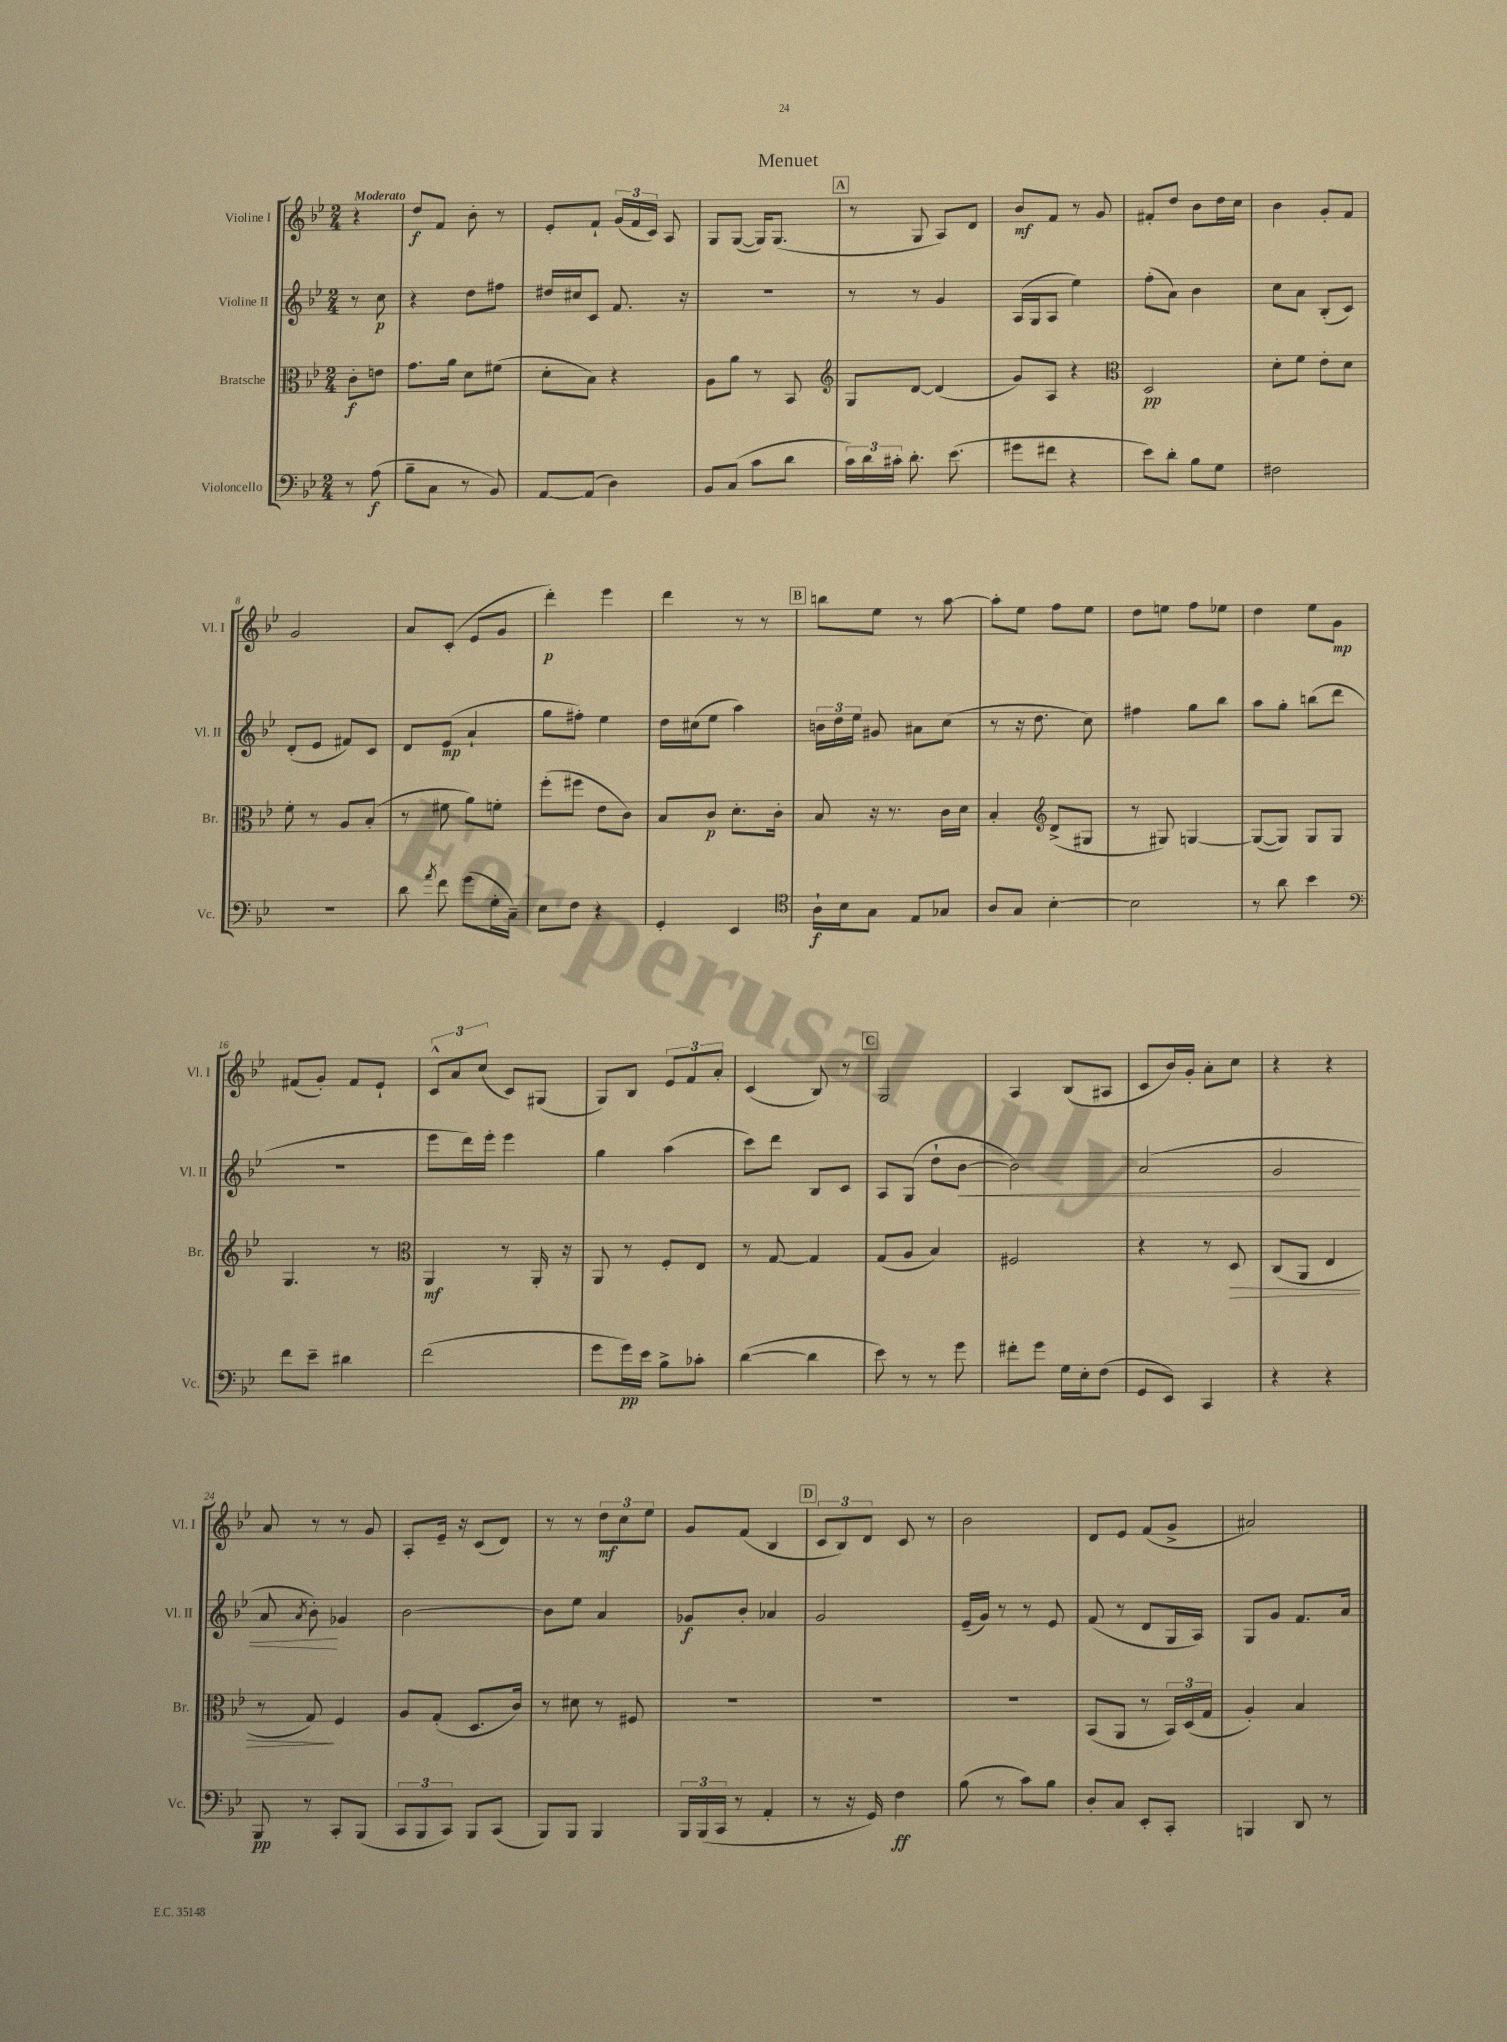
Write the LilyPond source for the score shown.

\header { title = "Menuet" }
<<
\new StaffGroup <<
\new Staff = "s0" \with { instrumentName = "Violine I" shortInstrumentName = "Vl. I" } {
    \clef treble \key bes \major \numericTimeSignature \time 2/4 \partial 4 \tempo "Moderato"
    \autoBeamOff r4 |
    d''8[\f f'8] bes'8-. r8 |
    ees'8[-. f'8]-! \tuplet 3/2 { g'16[( f'16 c'16]) } a8 |
    g8[ g8]~( g16[) g8.]( |
    \mark \markup { \box "A" } r8 g8 a8[) d'8] |
    bes'8[\mf f'8] r8 g'8 |
    fis'8[-. d''8] bes'8[ d''16 c''16] |
    bes'4 g'8[-. f'8] |
    g'2 |
    a'8[ c'8]-.( ees'8[ g'8] |
    d'''4-.\p) ees'''4 |
    d'''4 r8 r8 |
    \mark \markup { \box "B" } b''8[ ees''8] r8 a''8~ |
    a''8[-. ees''8] f''8[ ees''8] |
    d''8[ e''8] f''8[ ees''8] |
    d''4 ees''8[ g'8]\mp |
    fis'8[( g'8]-.) fis'8[ ees'8]-! |
    \tuplet 3/2 { c'8[-^ a'8 c''8]( } c'8[) gis8]( |
    g8[) bes8] \tuplet 3/2 { ees'8[ f'8 a'8]-. } |
    c'4( bes8) r8 |
    \mark \markup { \box "C" } g2 |
    a4 bes8[( ais8] |
    c'8[ bes'16) g'16]-. a'8[-. c''8] |
    r4 r4 |
    a'8 r8 r8 g'8 |
    a8[-. ees'16]-- r16 c'8[( d'8]) |
    r8 r8 \tuplet 3/2 { d''8[\mf c''8 ees''8] } |
    g'8[ f'8]( bes4 |
    \mark \markup { \box "D" } \tuplet 3/2 { c'8[ bes8) d'8] } c'8 r8 |
    bes'2 |
    d'8[ ees'8] f'8[( g'8]-> |
    ais'2) \bar "|." |
}
\new Staff = "s1" \with { instrumentName = "Violine II" shortInstrumentName = "Vl. II" } {
    \clef treble \key bes \major \numericTimeSignature \time 2/4 \partial 4
    \autoBeamOff r8 c''8\p |
    r4 d''8[ fis''8] |
    dis''16[ cis''16 c'8] f'8. r16 |
    r2 |
    \mark \markup { \box "A" } r8 r8 g'4 |
    a16[( g16 a8] ees''4) |
    f''8[-.( a'8]) bes'4 |
    c''8[ a'8] bes8[-.( c'8]) |
    d'8[-.( ees'8] fis'8[) c'8] |
    d'8[ ees'8]\mp( a'4-! |
    g''8[ fis''8]-.) ees''4 |
    d''16[ cis''16( ees''8] a''4) |
    \mark \markup { \box "B" } \tuplet 3/2 { b'16[ d''16 ees''16] } gis'8 ais'8[ c''8]( |
    r8 r16 d''8. c''8) |
    fis''4 g''8[ bes''8] |
    a''8[ g''8]-. b''8[( d'''8] |
    R2 |
    ees'''8[ d'''16) ees'''16]-. ees'''4 |
    g''4 a''4( |
    c'''8[) d'''8] bes8[ c'8] |
    \mark \markup { \box "C" } a8[ g8]( d''8[-! bes'8]~\< |
    bes'2) |
    a'2( |
    g'2 |
    a'8 \acciaccatura { a'8 } bes'8-.\!) ges'4 |
    bes'2~ |
    bes'8[ ees''8] a'4 |
    ges'8[\f bes'8]-. aes'4 |
    \mark \markup { \box "D" } g'2 |
    ees'16[--( g'16]) r8 r8 ees'8 |
    f'8( r8 d'8[ g16 a16]) |
    g8[ g'8] f'8.[ a'16] \bar "|." |
}
\new Staff = "s2" \with { instrumentName = "Bratsche" shortInstrumentName = "Br." } {
    \clef alto \key bes \major \numericTimeSignature \time 2/4 \partial 4
    \autoBeamOff c'8[-.\f e'8] |
    g'8.[ a'16] d'8[ fis'8]( |
    d'8[-. bes8]) r4 |
    a8[ a'8] r8 bes,8 |
    \mark \markup { \box "A" } \clef treble g8[ d'8]~ d'4( |
    g'8[) a8] r4 |
    \clef alto d2\pp |
    d'8[-. f'8] ees'8[-. d'8] |
    f'8-. r8 a8[ bes8]-.( |
    r8 fis'8 a'8[) f'8]-. |
    f''8[-.( fis''8] ees'8[ c'8]) |
    bes8[ c'8]\p d'8.[-. c'16]-. |
    \mark \markup { \box "B" } bes8 r16 r8. c'16[ d'16] |
    bes4-. \clef treble d'8[->( gis8] |
    r8 gis8) g4~ |
    g8[~( g8]) g8[ g8] |
    g4. r8 |
    \clef alto a,4\mf r8 a,16-. r16 |
    a,8 r8 f8[-. ees8] |
    r8 g8~ g4 |
    \mark \markup { \box "C" } g8[( a8] bes4) |
    fis2 |
    r4 r8 d8\> |
    c8[( a,8] ees4 |
    r8 g8\!) f4 |
    a8[ g8]-.( d8.[ c'16]) |
    r8 dis'8 r8 fis8 |
    R2 |
    \mark \markup { \box "D" } R2 |
    R2 |
    bes,8[( a,8] r8 \tuplet 3/2 { bes,16[) d16( g16] } |
    a4-.) bes4 \bar "|." |
}
\new Staff = "s3" \with { instrumentName = "Violoncello" shortInstrumentName = "Vc." } {
    \clef bass \key bes \major \numericTimeSignature \time 2/4 \partial 4
    \autoBeamOff r8 a8\f( |
    bes8[-- c8] r8 bes,8) |
    a,8[~ a,8]( d4) |
    bes,8[ c8]( c'8[ d'8] |
    \mark \markup { \box "A" } \tuplet 3/2 { c'16[) d'16 cis'16]-. } d'8.-. ees'8.( |
    gis'8[ fis'8] r4 |
    ees'8[) d'8]-. bes8[ g8] |
    fis2 |
    R2 |
    d'8 \acciaccatura { a'8 } f'8 g'8[( g16-. c16]--) |
    ees8[ f8] r4 |
    g,4-. ees,4 |
    \mark \markup { \box "B" } \clef tenor a16[-!\f bes16 g8] ees8[ ges8] |
    a8[ g8] bes4~-. |
    bes2 |
    r8 a'8 bes'4 |
    \clef bass f'8[ ees'8]-- dis'4 |
    f'2( |
    g'8[ g'16\pp) ees'16] bes8[-> ces'8]-. |
    d'4~( d'4 |
    \mark \markup { \box "C" } ees'8) r8 r8 g'8 |
    fis'8[-. g'8] g16[ ees16-. f8]( |
    g,8[ ees,8]) c,4 |
    r4 r4 |
    bes,,8\pp r8 c,8[-. bes,,8]( |
    \tuplet 3/2 { c,8[ bes,,8 c,8]) } bes,,8[ c,8]( |
    bes,,8[) bes,,8] bes,,4 |
    \tuplet 3/2 { bes,,16[ bes,,16( c,16] } r8 a,4-. |
    \mark \markup { \box "D" } r8 r16 g,16) f4\ff |
    bes8( r8 c'8[) bes8] |
    d8[-. c8] ees,8[-. c,8]-. |
    b,,4 d,8 r8 \bar "|." |
}
>>
>>
